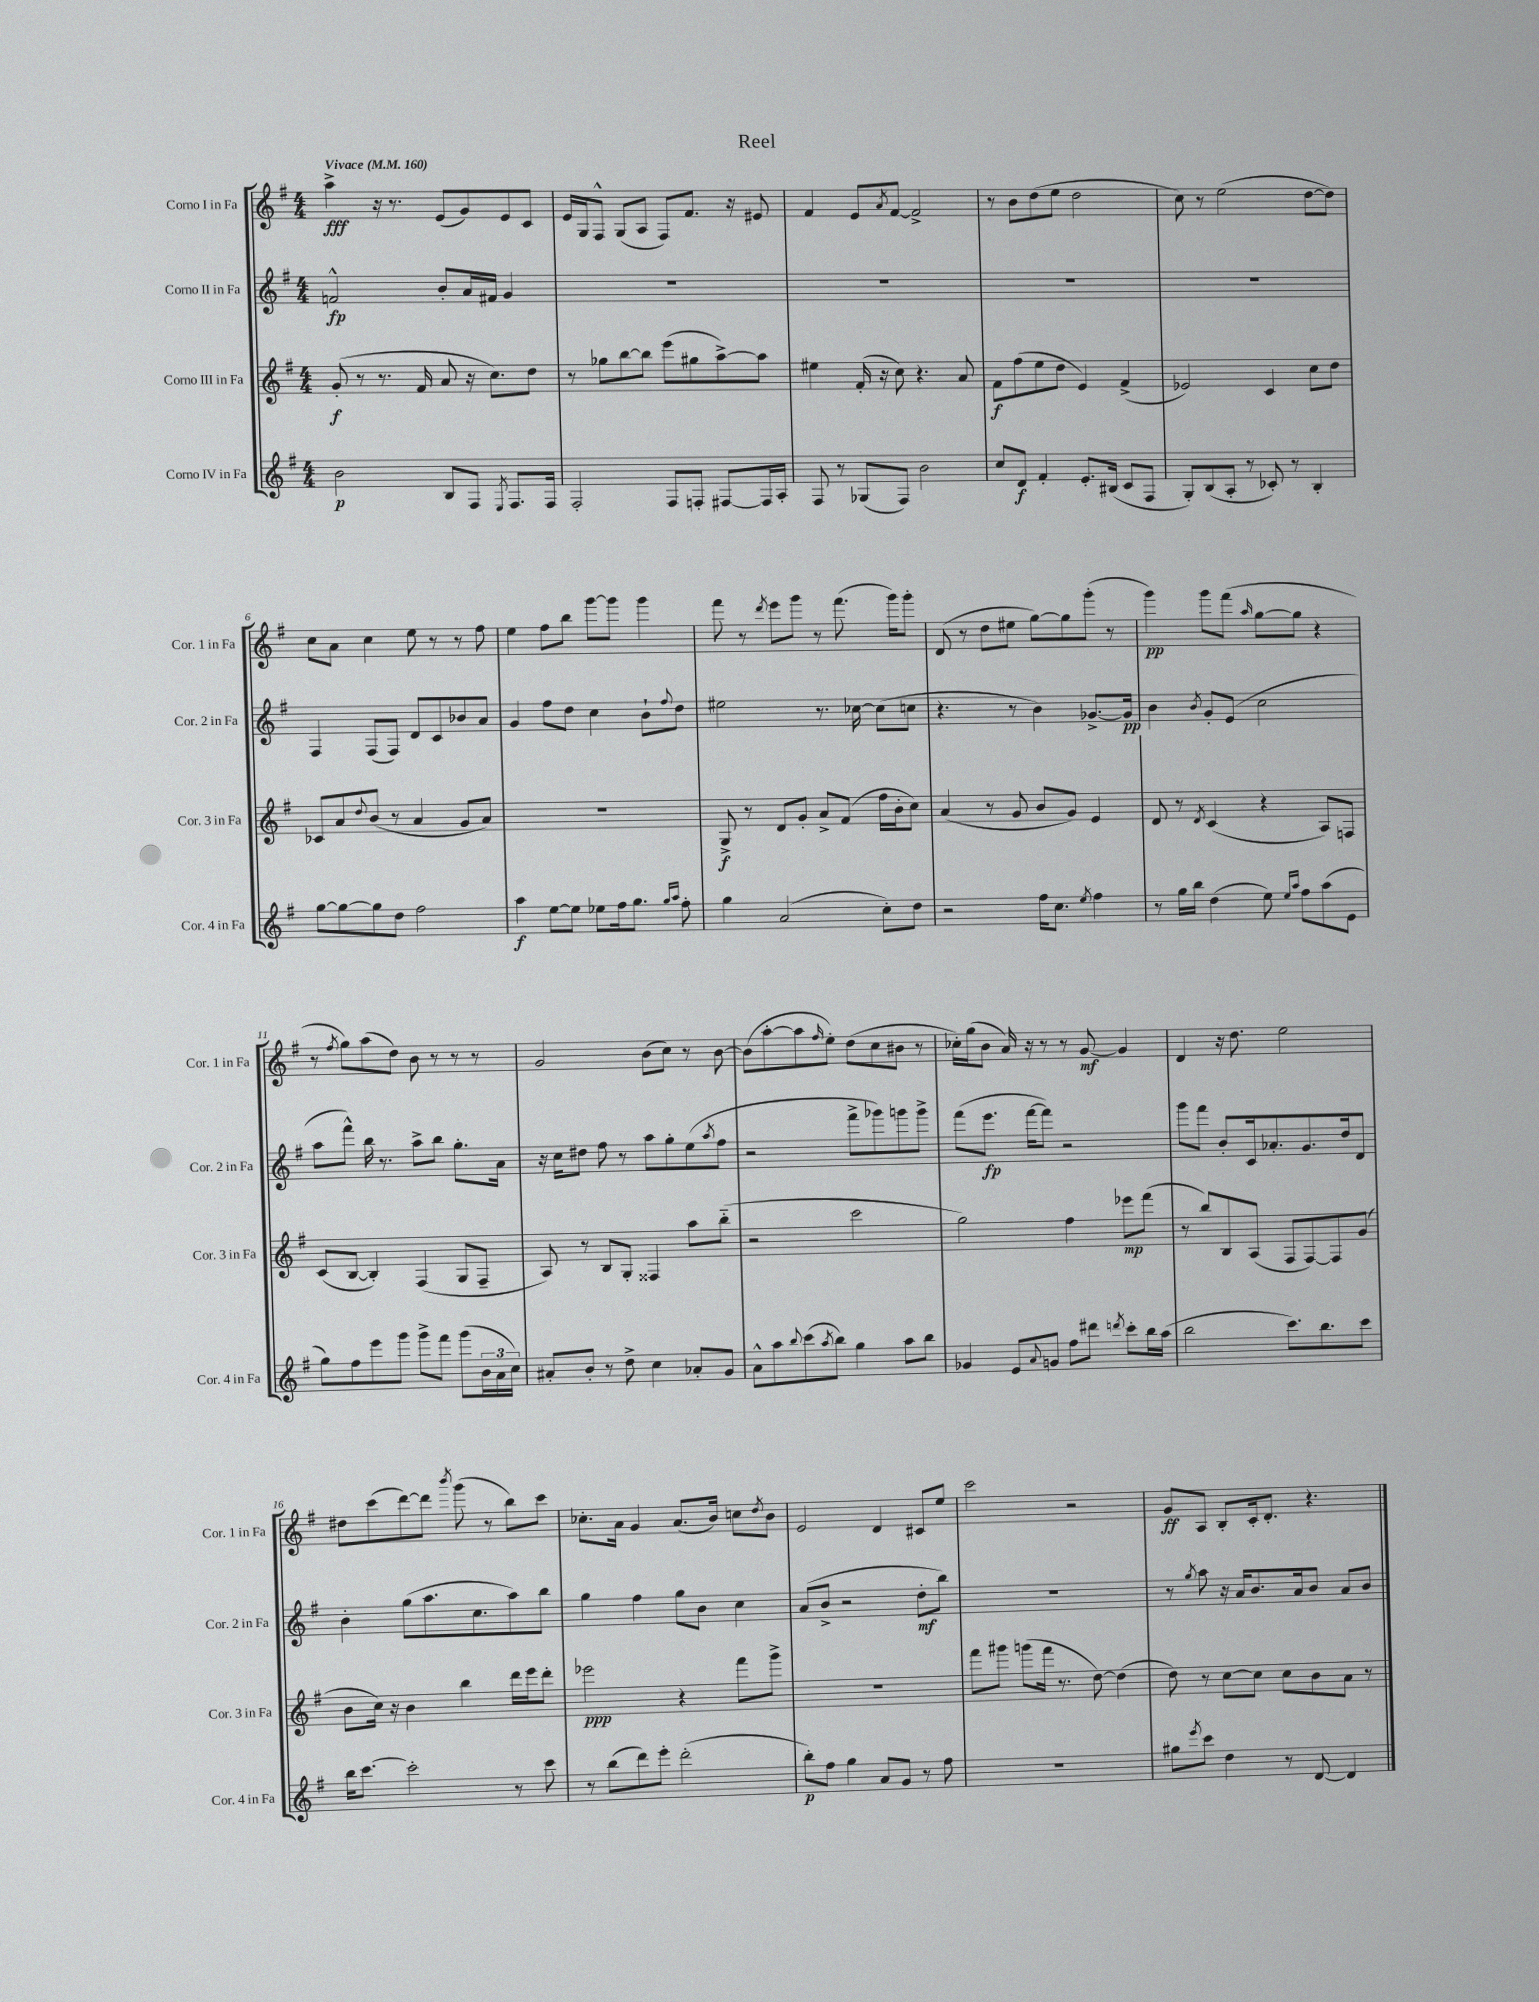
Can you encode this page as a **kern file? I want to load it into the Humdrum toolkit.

**kern	**kern	**kern	**kern
*staff4	*staff3	*staff2	*staff1
*clefG2	*clefG2	*clefG2	*clefG2
*k[f#]	*k[f#]	*k[f#]	*k[f#]
*M4/4	*M4/4	*M4/4	*M4/4
*MM160	*MM160	*MM160	*MM160
2b	(8g'	2f^^	4aa^
.	8r	.	.
.	8.r	.	16r
.	.	.	8.r
.	16f#	.	.
8B	8a	8b'	(8e
8F#	16r	16a	8g)
.	8.cc)	16f#	.
8qE	.	.	.
8.F#	.	4g	8e
.	8dd	.	8c
16F#	.	.	.
=	=	=	=
2F#'	8r	1r	16e
.	.	.	16G
.	8gg-	.	8F#^^
.	[8bb	.	(8G
.	8bb]	.	8A
8F#	(8eee	.	8F#)
8F'	8gg#	.	8.f#
[8F#	[8aa^)	.	.
.	.	.	16r
16F#]	8aa]	.	8e#
16A'	.	.	.
=	=	=	=
8F#	4ee#	1r	4f#
8r	.	.	.
(8G-	(16f#'	.	8e
.	16r	.	.
.	.	.	8qa
8F#)	8cc)	.	[8f#
2b	4.r	.	2f#^]
.	8a	.	.
=	=	=	=
8cc	8f#	1r	8r
8d	(8ff#	.	8b
4f#'	8ee	.	(8dd
.	8dd	.	8ee
8.e'	4e)	.	2dd
(16B#	.	.	.
8c	(4f#^	.	.
8F#	.	.	.
=	=	=	=
8G')	2e-)	1r	8cc)
(8B	.	.	8r
8A'	.	.	(2ee
8r	.	.	.
8c-')	4c	.	.
8r	.	.	.
4B'	8cc	.	[8dd
.	8dd	.	8dd])
=	=	=	=
[8gg	8c-	4F#	8cc
8gg_	8a	.	8a
.	8qqdd	.	.
8gg]	(8b	(8F#	4cc
8dd	8r	8F#)	.
2ff#	4a	8d	8ee
.	.	8c	8r
.	8g	8b-	8r
.	8a)	8a	8ff#
=	=	=	=
4aa	1r	4g	4ee
[8ee	.	8ff#	8ff#
8ee]	.	8dd	8bb
8ee-	.	4cc	[8ggg
16ff#	.	.	8ggg]
8.gg	.	.	.
.	.	8b`	4ggg
16qqgg	.	.	.
16qqaa	.	8qqff#	.
8ff#'	.	8dd	.
=	=	=	=
4gg	8G^	2ee#	8fff#
.	8r	.	8r
.	.	.	8qddd
(2a	8d	.	8eee
.	8g'	.	8ggg
.	8a^	8.r	8r
.	(8f#	.	(8.fff#
.	.	[16cc-	.
8cc')	16ff#	(8cc-]	.
.	16b'	.	16ggg)
8dd	8cc)	8cc	8ggg'
=	=	=	=
2r	(4a	4.r	(8d
.	.	.	8r
.	8r	.	8dd
.	8g	8r	8ee#
16ff#	8b	4b)	[8gg)
8.cc	.	.	.
.	8g)	.	8gg]
8qee	.	.	.
4ff#	4e	[8.g-^	(8ggg'
.	.	.	8r
.	.	16g-]	.
=	=	=	=
8r	8d	4b	4ggg)
16gg	8r	.	.
16bb	.	.	.
.	8qd	8qb	.
(4dd	(4c	8g'	8ggg
.	.	(8e	(8fff#
.	.	.	16qqaa
8ee)	4r	2cc	[8gg
16qqee	.	.	.
16qqaa	.	.	.
8ff#	.	.	8gg]
(8aa	8A)	.	4r
8e	8F	.	.
=	=	=	=
8gg)	(8c	8aa	8r
.	.	.	8qff#
8ff#	[8B	8fff#^^)	8gg)
8eee	4B'])	16bb	(8aa
.	.	8.r	.
8ggg	.	.	8dd)
8ggg^	(4F#	8aa^	8b
8fff#	.	8bb	8r
(8ggg	8G	8.gg'	8r
24b	8F#~	.	8r
24a	.	.	.
.	.	16a	.
24cc)	.	.	.
=	=	=	=
8a#'	8A)	16r	2g
.	.	16cc	.
8b'	8r	8dd#	.
8r	8B	8ff#	.
8dd^	8G'	8r	.
4cc	4F##	8aa	(8b
.	.	8gg'	8cc)
8a-'	8aa	(8ee	8r
.	.	8qaa	.
8g	(8bb'~	8ff#	[8b
=	=	=	=
8a^^	2r	2r	(8b]
8aa	.	.	[8aa'
8qqbb	.	.	.
(8ccc	.	.	8aa]
8qaa	.	.	16qqff#
8bb)	.	.	8ee')
4gg	2ccc	8fff#^	(8dd
.	.	8ggg-)	8cc
8aa	.	8ggg	8b#
8bb	.	8ggg^	8r
=	=	=	=
4g-	2gg)	(8fff#	16cc-')
.	.	.	(16gg
.	.	8.eee	8b
8e	.	.	16a)
.	.	[16fff#	16r
8qqa	.	.	.
8g	.	8fff#])	8r
8ff#	4ff#	2r	8r
8ddd#	.	.	[8g
8qddd	.	.	.
8ccc'	8eee-	.	4g]
16bb	(8fff#	.	.
(16aa	.	.	.
=	=	=	=
2bb	8r	8ggg	4d
.	8bb)	8fff#	.
.	8B	8b'	16r
.	.	.	8.dd
.	(8A	16c	.
.	.	8.a-'	.
8.ccc)	8F#	.	2ee
.	[8F#)	8.g	.
8.bb	.	.	.
.	8F#]	.	.
.	.	16dd	.
8ccc	(8g	8d	.
=	=	=	=
16bb	8b	4b'	8dd#
[8.ccc	.	.	.
.	16cc)	.	(8ccc
.	16r	.	.
2ccc']	4b	(8gg	[8ddd)
.	.	8.aa	8ddd]
.	.	.	8qbbb
.	4bb	.	(8ggg
.	.	8.cc	.
.	.	.	8r
8r	16ddd	8aa)	8bb)
.	16eee	.	.
8ccc	8ddd'	8bb	8ccc
=	=	=	=
8r	2eee-	4gg	8.cc-'
(8bb	.	.	.
.	.	.	16a
8ddd)	.	4ff#	4g
8eee'	.	.	.
(2ddd'	4r	8gg	(8.a
.	.	8b	.
.	.	.	16b)
.	8fff#	4cc	8cc
.	.	.	8qdd
.	8ggg^	.	8b
=	=	=	=
8bb')	1r	(8a	2e
8ff#	.	8b^	.
4gg	.	2r	.
8a	.	.	4d
8g	.	.	.
8r	.	8dd'	8c#
8ff#	.	8bb)	8ee
=	=	=	=
1r	8fff#	1r	2ccc
.	8ggg#	.	.
.	(8ggg	.	.
.	16fff#	.	.
.	8.r	.	.
.	.	.	2r
.	[8dd)	.	.
.	(4dd]	.	.
=	=	=	=
8gg#	8dd)	8r	8g
8qeee	.	8qgg	.
8ccc	8r	8aa	8A
4dd	[8cc	16r	8B'
.	.	16a	.
.	8cc]	8.b	16c'
.	.	.	8.d'
8r	8cc	.	.
.	.	16a	.
[8d	8b	8b	4.r
4d]	8a	8a	.
.	8r	8b	.
==	==	==	==
*-	*-	*-	*-
